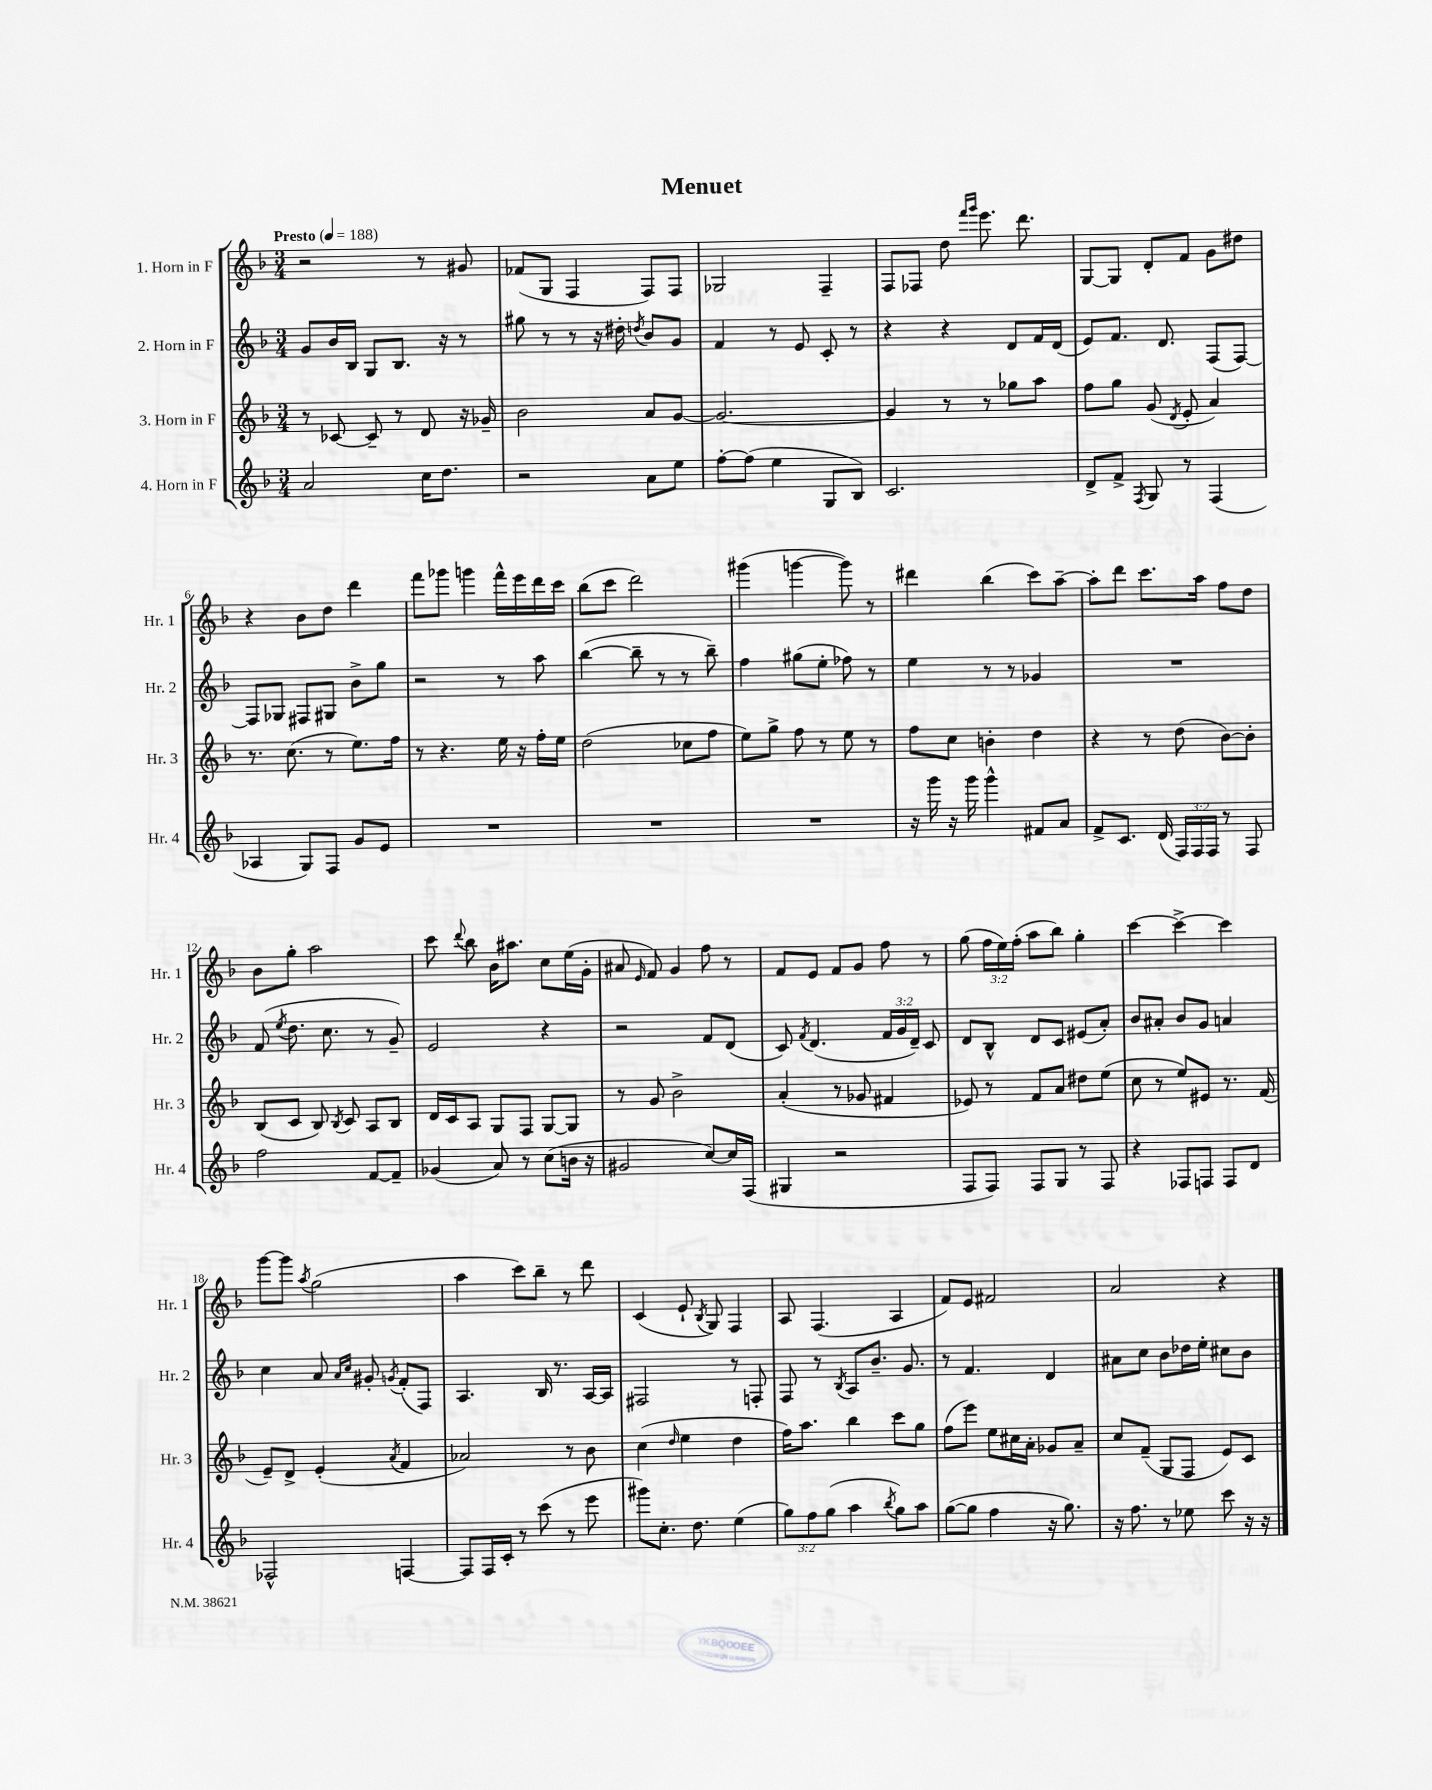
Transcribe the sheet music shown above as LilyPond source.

\header { title = "Menuet" }
<<
\new StaffGroup <<
\new Staff = "s0" \with { instrumentName = "1. Horn in F" shortInstrumentName = "Hr. 1" } {
    \clef treble \key f \major \numericTimeSignature \time 3/4 \override Staff.TupletNumber.text = #tuplet-number::calc-fraction-text \tempo "Presto" 4 = 188
    \autoBeamOff r2 r8 gis'8 |
    fes'8[( g8] f4 f8[) f8] |
    ges2 f4-- |
    f8[ fes8] d''8 \grace { f'''16[ g'''16] } e'''8. d'''8. |
    g8[~ g8] d'8[-. f'8] g'8[ dis''8] |
    r4 bes'8[ d''8] d'''4 |
    f'''8[ ges'''8] g'''4 f'''16[-^ e'''16 d'''16 c'''16] |
    bes''8[( c'''8] d'''2) |
    gis'''4( g'''4~ g'''8) r8 |
    dis'''4 bes''4( c'''8[) a''8]~-- |
    a''8[-. d'''8] c'''8.[ a''16] f''8[ d''8] |
    bes'8[ g''8]-. a''2 |
    c'''8 \appoggiatura { d'''8 } bes''8 bes'16[ ais''8.] c''8[ e''16( g'16]-. |
    ais'8 \grace { e'16 } f'8) g'4 f''8 r8 |
    f'8[ e'8] f'8[ g'8] f''8 r8 |
    g''8( \tuplet 3/2 { f''16[ e''16) f''16]-.( } a''8[ bes''8]) g''4-. |
    c'''4~ c'''4~-> c'''4 |
    g'''8[~ g'''8] \acciaccatura { a''8 } g''2( |
    a''4 c'''8[) bes''8]-- r8 d'''8 |
    c'4( e'8-! \acciaccatura { bes8 } g8) f4 |
    a8 f4.( a4 |
    f'8[) e'8] fis'2 |
    a'2 r4 \bar "|." |
}
\new Staff = "s1" \with { instrumentName = "2. Horn in F" shortInstrumentName = "Hr. 2" } {
    \clef treble \key f \major \numericTimeSignature \time 3/4 \override Staff.TupletNumber.text = #tuplet-number::calc-fraction-text
    \autoBeamOff g'8[ bes'16 bes16] g8[ bes8.] r16 r8 |
    gis''8 r8 r8 r16 dis''16-. \acciaccatura { d''8 } bes'8[ g'8] |
    f'4 r8 e'8 c'8-. r8 |
    r4 r4 d'8[ f'16 d'16]( |
    e'8[) f'8.] d'8. f8[( f8]~) |
    f8[ ges8] fis8[ gis8] bes'8[-> g''8] |
    r2 r8 a''8 |
    bes''4~( bes''8-- r8 r8 bes''8--) |
    f''4 gis''8[( e''8]-. fes''8) r8 |
    e''4 r8 r8 ges'4 |
    R2. |
    f'8( \acciaccatura { e''8 } d''8. c''8. r8 g'8--) |
    e'2 r4 |
    r2 f'8[ d'8]( |
    c'8) \acciaccatura { f'8 } d'4.( \tuplet 3/2 { f'16[ g'16 d'16]--) } c'8 |
    d'8[ bes8]-^ d'8[ c'8] eis'8[( a'8]-.) |
    bes'8[ ais'8]-. bes'8[ g'8] a'4 |
    c''4 a'8 \grace { a'16[ c''16] } gis'8-. \acciaccatura { g'8 } f'8[-.( f8]) |
    a4. bes16 r8. a16[~ a16] |
    fis2 r8 f8-. |
    f8 r8 \acciaccatura { bes8 } a8[ bes'8.]-- g'8. |
    r8 f'4. d'4 |
    ais'8[ c''8] bes'8[ des''16 e''16]-. cis''8[ bes'8] \bar "|." |
}
\new Staff = "s2" \with { instrumentName = "3. Horn in F" shortInstrumentName = "Hr. 3" } {
    \clef treble \key f \major \numericTimeSignature \time 3/4
    \autoBeamOff r8 ces'8~ ces'8-- r8 d'8 r16 ges'16-- |
    bes'2 a'8[ g'8]~ |
    g'2.~ |
    g'4 r8 r8 ges''8[ a''8] |
    f''8[ g''8] g'8( \acciaccatura { d'8 } e'8-. a'4) |
    r8. c''8.( r8 e''8.[) f''16] |
    r8 r4. e''16 r16 f''16[-. e''16] |
    d''2( ces''8[ f''8] |
    e''8[) g''8]-> f''8 r8 e''8 r8 |
    f''8[ c''8] b'4-. d''4 |
    r4 r8 d''8( bes'8[~) bes'8]-. |
    bes8[( c'8] bes8) \acciaccatura { bes8 } c'8 a8[ bes8] |
    d'16[ c'16 a8] g8[ f8] g8[~ g8] |
    r8 g'8 bes'2-> |
    a'4-.( r8 ges'8 fis'4 |
    ees'8) r8 f'8[ a'8] dis''8[ e''8]( |
    c''8 r8 e''8[) eis'8] r8. f'16( |
    e'8[--) d'8]-> e'4-.( \acciaccatura { a'8 } f'4 |
    aes'2) r8 bes'8 |
    c''4( \grace { d''16 } e''4 d''4 |
    f''16[) a''8.] bes''4 c'''8[ g''8] |
    f''8[( e'''8]) e''8[ cis''16 a'16]-. ges'8[ a'8]-- |
    c''8[ f'8]--( g8[ f8] e'8[) c'8] \bar "|." |
}
\new Staff = "s3" \with { instrumentName = "4. Horn in F" shortInstrumentName = "Hr. 4" } {
    \clef treble \key f \major \numericTimeSignature \time 3/4 \override Staff.TupletNumber.text = #tuplet-number::calc-fraction-text
    \autoBeamOff a'2 c''16[ d''8.] |
    r2 a'8[ e''8] |
    f''8[~-. f''8]( e''4 g8[ bes8]) |
    c'2. |
    d'8[-> f'8]-> \acciaccatura { f8 } g8 r8 f4( |
    aes4 g8[) f8] g'8[ e'8] |
    R2. |
    R2. |
    R2. |
    r16 g'''16 r16 g'''16 g'''4-^ fis'8[ a'8] |
    f'8[-> c'8.] d'16( \tuplet 3/2 { f16[) f16 f16] } r8 f8 |
    f''2 f'8[~ f'8]-- |
    ges'4( a'8) r8 c''8[( b'16] r16 |
    gis'2 c''8[~) c''16 f16]( |
    gis4 r2 |
    f8[ f8]) f8[ g8] r8 f8 |
    r4 fes8[ f8] f8[ d'8] |
    fes2-^ f4~ |
    f8[ f16 c'16]-. r8 c'''8( r8 e'''8 |
    gis'''8[) c''8.]-. d''8. e''4( |
    \tuplet 3/2 { g''8[) f''8 g''8]( } a''4 \acciaccatura { bes''8 } g''8[) a''8] |
    g''8[~( g''8] f''4 r16 g''8.) |
    r16 f''8. r8 ees''8 c'''8 r16 r16 \bar "|." |
}
>>
>>
